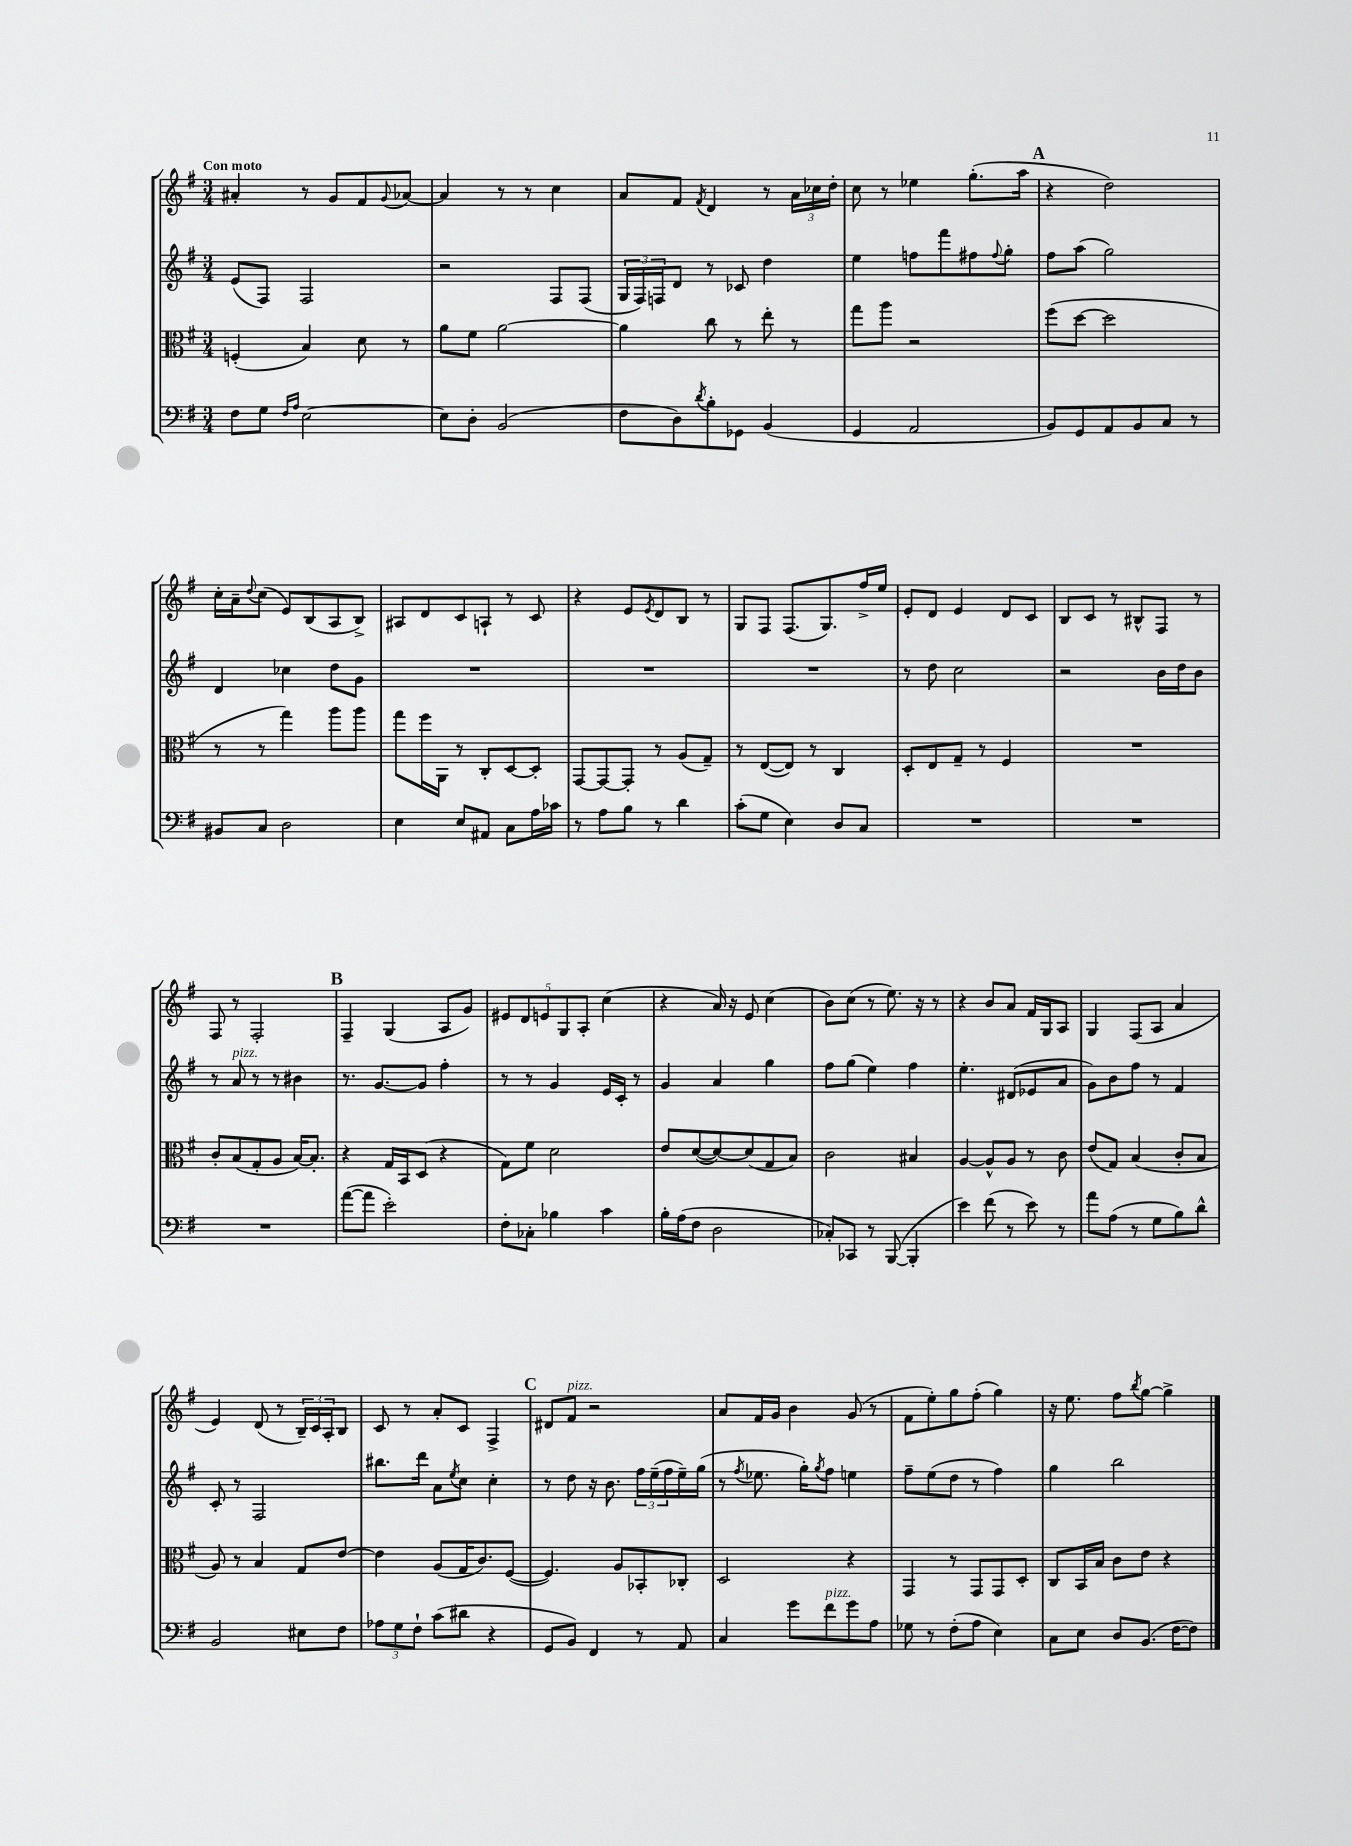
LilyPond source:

<<
\new StaffGroup <<
\new Staff = "s0" {
    \clef treble \key g \major \numericTimeSignature \time 3/4 \tempo "Con moto"
    ais'4-. r8 g'8 fis'8 \appoggiatura { g'8 } aes'8~ |
    aes'4 r8 r8 c''4 |
    a'8 fis'8 \acciaccatura { fis'8 } d'4 r8 \tuplet 3/2 { a'16 ces''16 d''16-. } |
    c''8 r8 ees''4 g''8.-.( a''16 |
    \mark \markup { \bold "A" } r4 d''2) |
    c''16-. a'16-- \appoggiatura { d''8 } c''8( e'8) b8( a8 b8->) |
    ais8 d'8 c'8 a8-! r8 c'8 |
    r4 e'8 \acciaccatura { e'8 } d'8 b8 r8 |
    g8 fis8 fis8.( g8.) fis''16-> e''16 |
    e'8-. d'8 e'4 d'8 c'8 |
    b8 c'8 r8 bis8-^ fis8 r8 |
    fis8 r8 fis2-. |
    \mark \markup { \bold "B" } fis4-- g4( a8 g'8) |
    \tuplet 5/4 { eis'8 d'8 e'8 g8 a8-. } c''4( |
    r4 a'16) r16 e'8 c''4( |
    b'8) c''8( r8 e''8.) r16 r8 |
    r4 b'8 a'8 fis'16 g16 a8 |
    g4 fis8( a8 a'4 |
    e'4) d'8( r8 \tuplet 3/2 { b16--) c'16 a16-. } b8 |
    c'8 r8 a'8-. c'8 fis4-> |
    \mark \markup { \bold "C" } dis'8 fis'8^\markup { \italic "pizz." } r2 |
    a'8 fis'16 g'16 b'4 g'8( r8 |
    fis'8 e''8-.) g''8 fis''8-.( g''4) |
    r16 e''8. fis''8 \acciaccatura { b''8 } g''8~ g''4-> \bar "|." |
}
\new Staff = "s1" {
    \clef treble \key g \major \numericTimeSignature \time 3/4
    e'8( fis8) fis2 |
    r2 fis8 fis8( |
    \tuplet 3/2 { g16 fis16) f16 } d'8 r8 ces'8 d''4 |
    e''4 f''8 fis'''8 fis''8 \appoggiatura { fis''8 } g''8-. |
    \mark \markup { \bold "A" } fis''8 a''8( g''2) |
    d'4 ces''4 d''8 g'8 |
    R2. |
    R2. |
    R2. |
    r8 d''8 c''2 |
    r2 b'16 d''16 b'8 |
    r8 a'8^\markup { \italic "pizz." } r8 r8 bis'4 |
    \mark \markup { \bold "B" } r8. g'8.~ g'8 fis''4-. |
    r8 r8 g'4 e'16 c'16-. r8 |
    g'4 a'4 g''4 |
    fis''8 g''8( e''4) fis''4 |
    e''4.-. dis'8( ees'8 a'8 |
    g'8) b'8 fis''8 r8 fis'4 |
    c'8-. r8 fis2 |
    bis''8. d'''16 a'8 \acciaccatura { e''8 } c''8 c''4-. |
    \mark \markup { \bold "C" } r8 d''8 r16 b'8. \tuplet 3/2 { fis''16 e''16--( fis''16 } e''16--) g''16( |
    r8 \acciaccatura { fis''8 } ees''8. g''16-.) \acciaccatura { g''8 } fis''8 e''4 |
    fis''8-- e''8( d''8 r8 fis''4) |
    g''4 b''2 \bar "|." |
}
\new Staff = "s2" {
    \clef alto \key g \major \numericTimeSignature \time 3/4
    f4-.( b4) d'8 r8 |
    a'8 fis'8 a'2~ |
    a'4 c''8 r8 e''8-. r8 |
    g''8 a''8 r2 |
    \mark \markup { \bold "A" } fis''8( d''8~ d''2 |
    r8 r8 g''4) a''8 a''8 |
    g''8 fis''16 a,16 r8 c8-. d8~ d8-. |
    g,8~ g,8~ g,8-. r8 a8( g8--) |
    r8 e8~( e8) r8 c4 |
    d8-. e8 g8-- r8 fis4 |
    R2. |
    c'8-. b8( g8-. a8 b16~) b8.-. |
    \mark \markup { \bold "B" } r4 g16 b,16 d8( r4 |
    g8) fis'8 d'2 |
    e'8 d'8~( d'8~) d'8( g8 b8) |
    c'2 bis4 |
    a4~ a8-^ a8 r8 c'8 |
    e'8( g8) b4( c'8-. b8 |
    a8) r8 b4 g8 e'8~ |
    e'4 a8( g16 c'8.) fis8~( |
    \mark \markup { \bold "C" } fis4.) a8 bes,8-. ces8-. |
    d2 r4 |
    g,4 r8 g,8 g,8 d8-. |
    c8 b,16 b16 c'8 e'8 r4 \bar "|." |
}
\new Staff = "s3" {
    \clef bass \key g \major \numericTimeSignature \time 3/4
    fis8 g8 \grace { fis16 a16 } e2~ |
    e8 d8-. b,2( |
    fis8 d8) \acciaccatura { d'8 } b8-. ges,8 b,4( |
    g,4 a,2 |
    \mark \markup { \bold "A" } b,8) g,8 a,8 b,8 c8 r8 |
    bis,8 c8 d2 |
    e4 e8 ais,8 c8 a16 ces'16 |
    r8 a8 b8 r8 d'4 |
    c'8-.( g8 e4) d8 c8 |
    R2. |
    R2. |
    R2. |
    \mark \markup { \bold "B" } a'8~( a'8 e'2-.) |
    fis8-. ces8-. bes4 c'4 |
    b16-. a16( fis8 d2 |
    ces8-.) ces,8 r8 b,,8~( b,,4-. |
    e'4) fis'8( r8 e'8) r8 |
    a'8 a8( r8 g8 b8) d'8-^ |
    b,2 eis8 fis8 |
    \tuplet 3/2 { aes8 g8 fis8-! } c'8( dis'8 r4 |
    \mark \markup { \bold "C" } g,8 b,8) fis,4 r8 a,8 |
    c4 g'8 fis'8^\markup { \italic "pizz." } g'8 a8 |
    ges8 r8 fis8-.( a8 e4) |
    c8 e8 d8 b,8.( fis16~ fis8) \bar "|." |
}
>>
>>
\layout { \context { \Score \remove "Bar_number_engraver" } }
